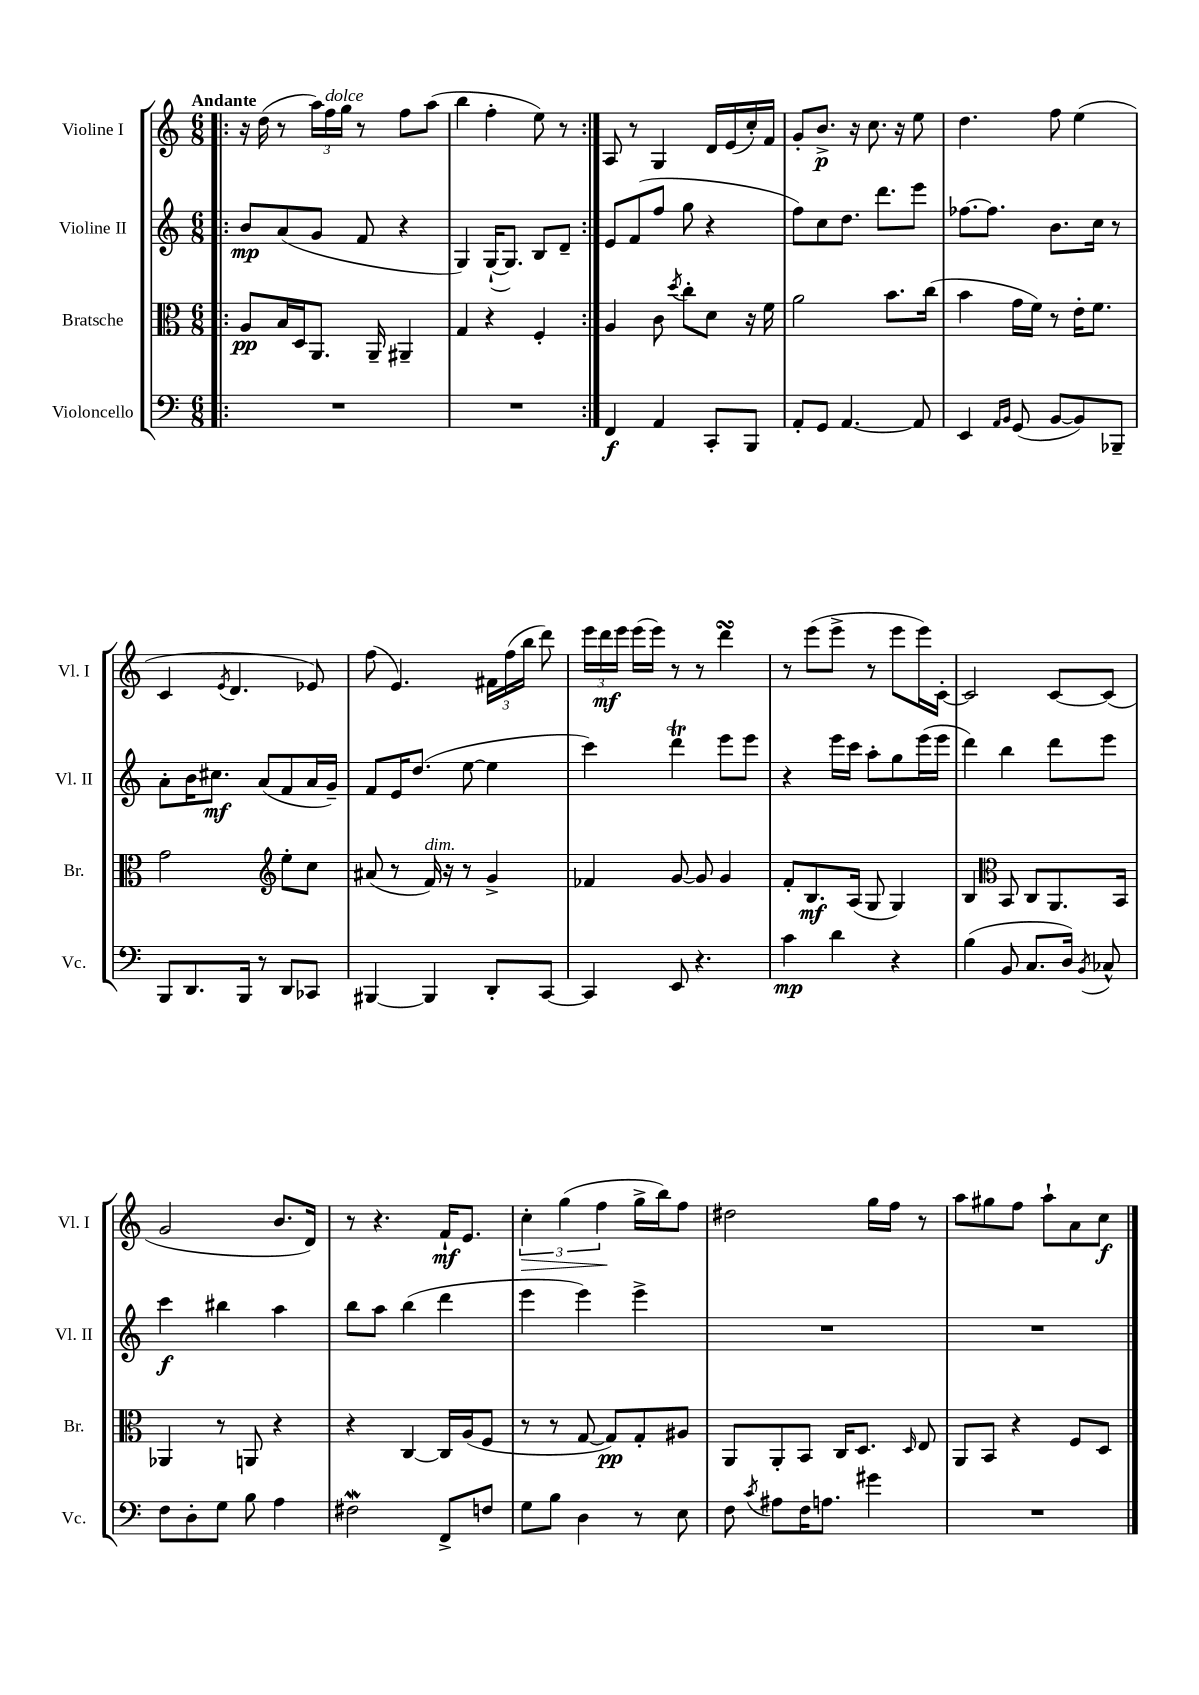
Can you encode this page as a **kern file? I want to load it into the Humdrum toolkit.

**kern	**dynam	**kern	**dynam	**kern	**dynam	**kern	**dynam
*part4	*part4	*part3	*part3	*part2	*part2	*part1	*part1
*staff4	*staff4	*staff3	*staff3	*staff2	*staff2	*staff1	*staff1
*I"Violoncello	*	*I"Bratsche	*	*I"Violine II	*	*I"Violine I	*
*I'Vc.	*	*I'Br.	*	*I'Vl. II	*	*I'Vl. I	*
*clefF4	*	*clefC3	*	*clefG2	*	*clefG2	*
*k[]	*	*k[]	*	*k[]	*	*k[]	*
*M6/8	*	*M6/8	*	*M6/8	*	*M6/8	*
=1!|:	=1!|:	=1!|:	=1!|:	=1!|:	=1!|:	=1!|:	=1!|:
!	!	!	!	!	!	!LO:TX:a:B:t=Andante	!
2.r	.	8A/L	pp	8b/L	mp	16r	.
.	.	.	.	.	.	(16dd\	.
.	.	16B/L	.	(8a/	.	8r	.
.	.	16D/J	.	.	.	.	.
.	.	8.AA/J	.	8g/J	.	24aa\LL)	.
!	!	!	!	!	!	!LO:TX:a:i:t=dolce	!
.	.	.	.	.	.	24ff\	.
.	.	.	.	.	.	24gg\JJ	.
.	.	.	.	8f/	.	8r	.
.	.	16AA~/	.	.	.	.	.
.	.	4AA#X~/	.	4r	.	8ff\L	.
.	.	.	.	.	.	(8aa\J	.
=2	=2	=2	=2	=2	=2	=2	=2
2.r	.	4G/	.	4G/)	.	4bb\	.
.	.	4r	.	([16G`/KL	.	4ff'\	.
.	.	.	.	8.G/J])	.	.	.
.	.	4F'/	.	8B/L	.	8ee\)	.
.	.	.	.	8d~/J	.	8r	.
=3:|!	=3:|!	=3:|!	=3:|!	=3:|!	=3:|!	=3:|!	=3:|!
4FF/	f	4A/	.	8e/L	.	8A/	.
.	.	.	.	(8f/	.	8r	.
4AA/	.	8c\	.	8ff/J	.	4G/	.
.	.	8qdd/	.	.	.	.	.
.	.	8cc'\L	.	8gg\	.	.	.
8CC'/L	.	8d\J	.	4r	.	16d/LL	.
.	.	.	.	.	.	(16e/	.
8BBB/J	.	16r	.	.	.	16cc'/)	.
.	.	16f\	.	.	.	16f/JJ	.
=4	=4	=4	=4	=4	=4	=4	=4
8AA'/L	.	2a\	.	8ff\L)	.	8g'/L	.
8GG/J	.	.	.	8cc\	.	8.b^/J	p
[4.AA/	.	.	.	8.dd\J	.	.	.
.	.	.	.	.	.	16r	.
.	.	.	.	.	.	8.cc\	.
.	.	.	.	8.ddd\L	.	.	.
.	.	8.b\L	.	.	.	.	.
.	.	.	.	.	.	16r	.
8AA/]	.	.	.	8eee\J	.	8ee\	.
.	.	(16cc\Jk	.	.	.	.	.
=5	=5	=5	=5	=5	=5	=5	=5
4EE/	.	4b\	.	[8.ff-X\L	.	4.dd\	.
.	.	.	.	8.ff-\J]	.	.	.
16qqAA/LL	.	.	.	.	.	.	.
16qqBB/JJ	.	.	.	.	.	.	.
(8GG/	.	16g\LL	.	.	.	.	.
.	.	16f\JJ)	.	.	.	.	.
[8BB/L	.	8r	.	8.b\L	.	8ff\	.
8BB/])	.	16e'\KL	.	.	.	(4ee\	.
.	.	8.f\J	.	16cc\Jk	.	.	.
8BBB-X~/J	.	.	.	8r	.	.	.
!!LO:LB:g=z
=6	=6	=6	=6	=6	=6	=6	=6
8BBB/L	.	2g\	.	8a'\L	.	4c/	.
8.DD/	.	.	.	16b\K	.	.	.
.	.	.	.	8.cc#X\J	mf	.	.
.	.	.	.	.	.	8qe/	.
.	.	.	.	.	.	4.d/	.
16BBB/Jk	.	.	.	.	.	.	.
8r	.	.	.	(8a/L	.	.	.
*	*	*clefG2	*	*	*	*	*
8DD/L	.	8ee'\L	.	8f/	.	.	.
8CC-X/J	.	8cc\J	.	16a/L	.	8e-X/)	.
.	.	.	.	16g~/JJ)	.	.	.
=7	=7	=7	=7	=7	=7	=7	=7
[4BBB#X/	.	(8a#X/	.	8f/L	.	(8ff\	.
.	.	8r	.	16e/K	.	4.e/)	.
.	.	.	.	(8.dd/J	.	.	.
!	!	!LO:TX:a:i:t=dim.	!	!	!	!	!
4BBB#/]	.	16f/)	.	.	.	.	.
.	.	16r	.	.	.	.	.
.	.	8r	.	[8ee\	.	.	.
8DD'/L	.	4g^/	.	4ee\]	.	24f#X\LL	.
.	.	.	.	.	.	(24ff\	.
.	.	.	.	.	.	24bb\JJ	.
[8CC/J	.	.	.	.	.	8ddd\)	.
=8	=8	=8	=8	=8	=8	=8	=8
4CC/]	.	4f-X/	.	4ccc\)	.	24eee\LL	.
.	.	.	.	.	.	24ddd\	mf
.	.	.	.	.	.	24eee\JJ	.
.	.	.	.	.	.	(16eee\LL	.
.	.	.	.	.	.	16eee\JJ)	.
8EE/	.	[8g/	.	4dddT\	.	8r	.
4.r	.	8g/]	.	.	.	8r	.
.	.	4g/	.	8eee\L	.	4dddsSSS\	.
.	.	.	.	8eee\J	.	.	.
=9	=9	=9	=9	=9	=9	=9	=9
4c\	mp	8f'/L	.	4r	.	8r	.
.	.	8.B/	mf	.	.	(8eee\L	.
4d\	.	.	.	16eee\LL	.	8eee^\J	.
.	.	(16A/Jk	.	16ccc\JJ	.	.	.
.	.	8G/	.	8aa'\L	.	8r	.
4r	.	4G/)	.	8gg\	.	8eee\L	.
.	.	.	.	(16eee\L	.	16eee\L)	.
.	.	.	.	16eee\JJ	.	[16c'\JJ	.
=10	=10	=10	=10	=10	=10	=10	=10
(4B\	.	4B/	.	4ddd\)	.	2c/]	.
*	*	*clefC3	*	*	*	*	*
8BB/	.	8BB/	.	4bb\	.	.	.
8.C/L	.	8C/L	.	.	.	.	.
.	.	8.AA/	.	8ddd\L	.	[8c/L	.
16D/Jk)	.	.	.	.	.	.	.
8qBB/	.	.	.	.	.	.	.
8C-X^^/	.	.	.	8eee\J	.	(8c/J]	.
.	.	16BB/Jk	.	.	.	.	.
!!LO:LB:g=z
=11	=11	=11	=11	=11	=11	=11	=11
8F\L	.	4AA-X/	.	4ccc\	f	2g/	.
8D'\	.	.	.	.	.	.	.
8G\J	.	8r	.	4bb#X\	.	.	.
8B\	.	8AAn/	.	.	.	.	.
4A\	.	4r	.	4aa\	.	8.b/L	.
.	.	.	.	.	.	16d/Jk)	.
=12	=12	=12	=12	=12	=12	=12	=12
2F#XW\	.	4r	.	8bb\L	.	8r	.
.	.	.	.	8aa\J	.	4.r	.
.	.	[4C/	.	(4bb\	.	.	.
8FF^/L	.	16C/LL]	.	4ddd\	.	16f`/KL	mf
.	.	(16A/J	.	.	.	8.e/J	.
8Fn/J	.	8F/J	.	.	.	.	.
=13	=13	=13	=13	=13	=13	=13	=13
!	!	!	!	!	!	!	!LO:HP:b
8G\L	.	8r	.	4eee\	.	6cc'\	>
8B\J	.	8r	.	.	.	.	.
.	.	.	.	.	.	(6gg\	.
4D\	.	[8G/	.	4eee\)	.	.	.
.	.	.	.	.	.	6ff\	.
.	.	8G/L])	pp	.	.	.	.
8r	.	8G'/	.	4eee^\	.	16gg^\LL	]
.	.	.	.	.	.	16bb\J)	.
8E\	.	8A#X/J	.	.	.	8ff\J	.
=14	=14	=14	=14	=14	=14	=14	=14
8F\	.	8AA/L	.	2.r	.	2dd#X\	.
8qc/	.	.	.	.	.	.	.
8A#X\L	.	8AA'/	.	.	.	.	.
16F\K	.	8BB/J	.	.	.	.	.
8.An\J	.	.	.	.	.	.	.
.	.	16C/KL	.	.	.	.	.
.	.	8.D/J	.	.	.	.	.
4g#X\	.	.	.	.	.	16gg\LL	.
.	.	.	.	.	.	16ff\JJ	.
.	.	16qqD/	.	.	.	.	.
.	.	8E/	.	.	.	8r	.
=15	=15	=15	=15	=15	=15	=15	=15
2.r	.	8AA/L	.	2.r	.	8aa\L	.
.	.	8BB/J	.	.	.	8gg#X\	.
.	.	4r	.	.	.	8ff\J	.
.	.	.	.	.	.	8aa`\L	.
.	.	8F/L	.	.	.	8a\	.
.	.	8D/J	.	.	.	8cc\J	f
==	==	==	==	==	==	==	==
*-	*-	*-	*-	*-	*-	*-	*-
